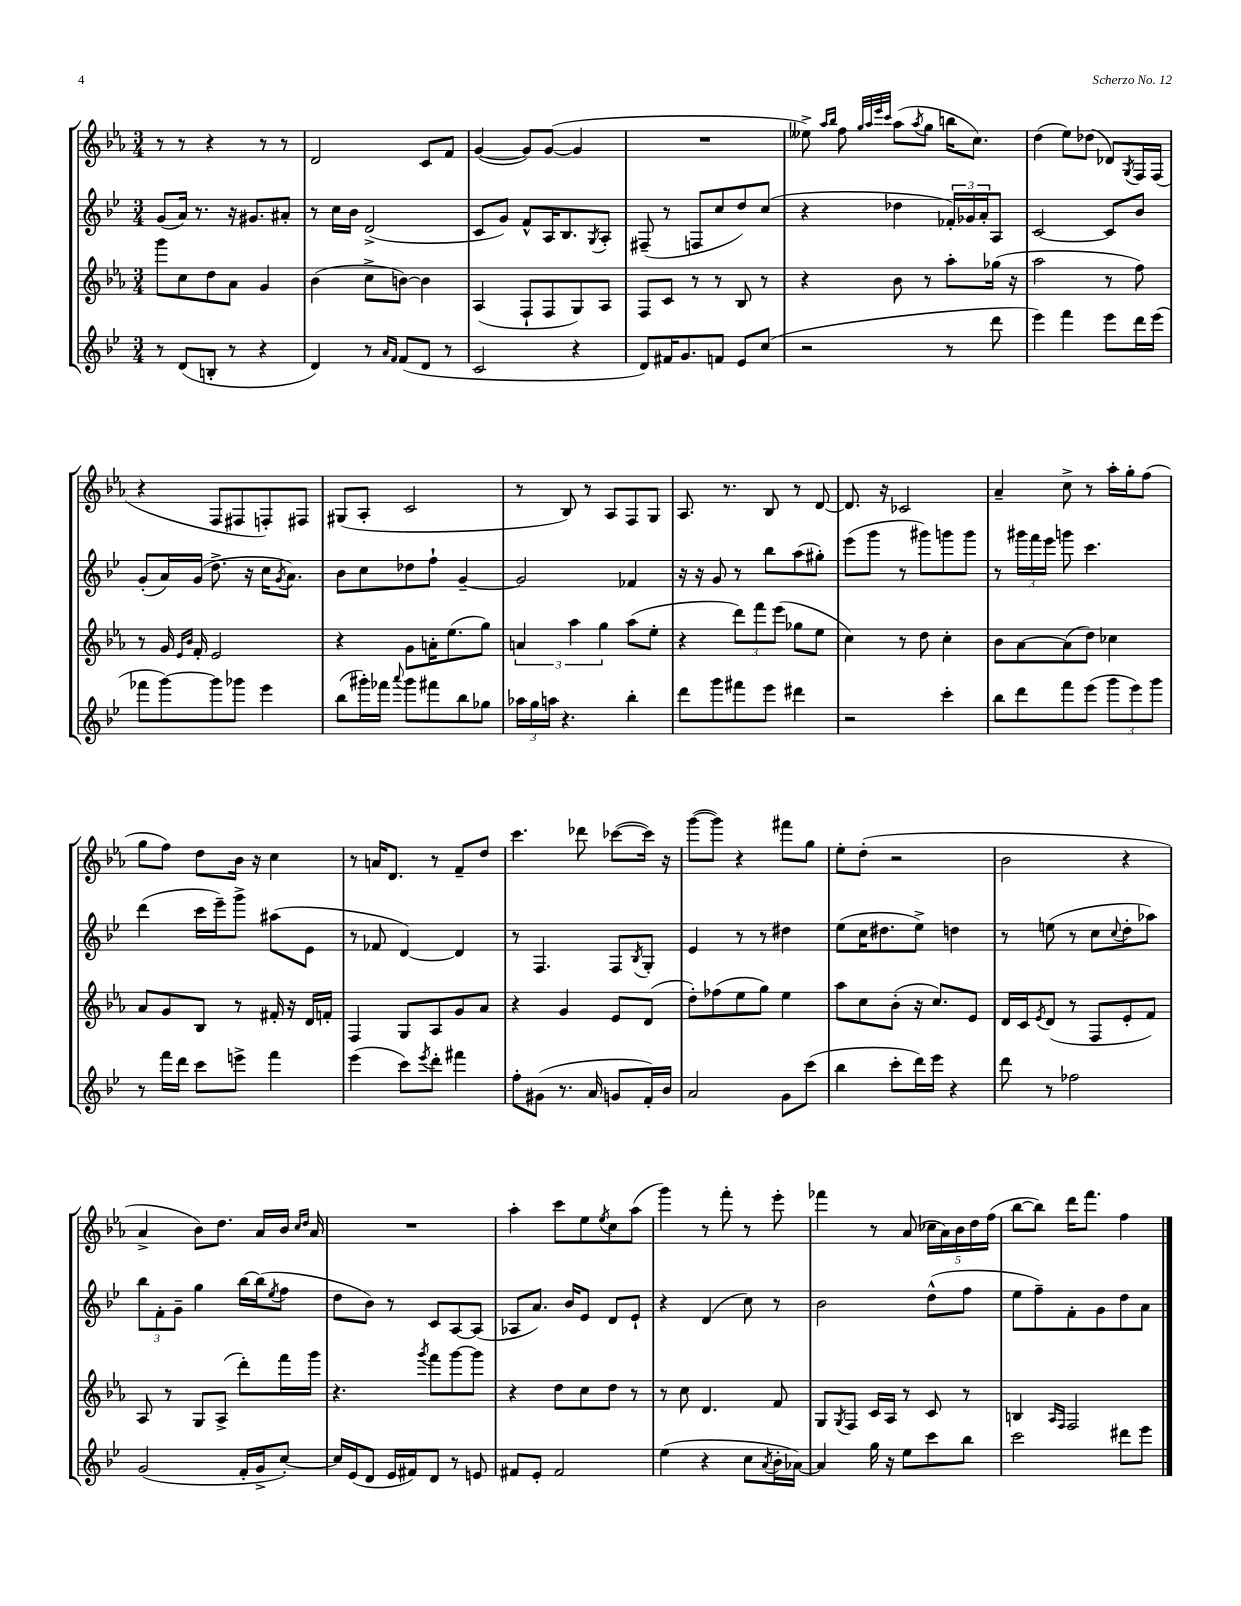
<<
\new StaffGroup <<
\new Staff = "s0" {
    \clef treble \key ees \major \numericTimeSignature \time 3/4
    r8 r8 r4 r8 r8 |
    d'2 c'8 f'8 |
    g'4~( g'8) g'8~( g'4 |
    R2. |
    eeses''8->) \grace { aes''16 bes''16 } f''8 \grace { g''32 aes''32 ees'''32 c'''32 } aes''8( \acciaccatura { aes''8 } g''8 b''16 c''8.) |
    d''4( ees''8) des''8( des'8) \acciaccatura { g8 } f16 f16( |
    r4 f8 fis8 f8-.) fis8 |
    gis8( aes8-. c'2 |
    r8 bes8) r8 aes8 f8 g8 |
    aes8. r8. bes8 r8 d'8~ |
    d'8. r16 ces'2 |
    aes'4-- c''8-> r8 aes''16-. g''16-. f''8( |
    g''8 f''8) d''8 bes'16 r16 c''4 |
    r8 a'16 d'8. r8 f'8-- d''8 |
    c'''4. des'''8 ces'''8~( ces'''16) r16 |
    g'''8~( g'''8) r4 fis'''8 g''8 |
    ees''8-. d''8-.( r2 |
    bes'2 r4 |
    aes'4-> bes'8) d''8. aes'16 bes'16 \grace { c''16 d''16 } aes'16 |
    R2. |
    aes''4-. c'''8 ees''8 \acciaccatura { ees''8 } c''8 aes''8( |
    g'''4) r8 f'''8-. r8 ees'''8-. |
    fes'''4 r8 aes'8( \tuplet 5/4 { ces''16 aes'16) bes'16 d''16 f''16( } |
    bes''8~ bes''8) d'''16 f'''8. f''4 \bar "|." |
}
\new Staff = "s1" {
    \clef treble \key bes \major \numericTimeSignature \time 3/4
    g'8( a'16) r8. r16 gis'8. ais'8-. |
    r8 c''16 bes'16 d'2->( |
    c'8 g'8) f'8-^ a16 bes8. \acciaccatura { g8 } a8-. |
    fis8--( r8 f8 c''8 d''8) c''8( |
    r4 des''4 \tuplet 3/2 { fes'16-.) ges'16 a'16-. } a8 |
    c'2~ c'8 bes'8 |
    g'8-.( a'16) g'16( d''8.-> r16 c''16 \acciaccatura { g'8 } a'8.) |
    bes'8 c''8 des''8 f''8-! g'4~-- |
    g'2 fes'4 |
    r16 r16 g'8 r8 bes''8 a''8( gis''8-.) |
    ees'''8( g'''8 r8 gis'''8) g'''8 g'''8 |
    r8 \tuplet 3/2 { gis'''16 f'''16 ees'''16 } g'''8 c'''4. |
    d'''4( c'''16 ees'''16--) g'''8-> ais''8( ees'8 |
    r8 fes'8 d'4~) d'4 |
    r8 f4. f8 \acciaccatura { bes8 } g8-. |
    ees'4 r8 r8 dis''4 |
    ees''8( c''16 dis''8. ees''8->) d''4 |
    r8 e''8( r8 c''8 \appoggiatura { c''8 } d''8-. aes''8) |
    \tuplet 3/2 { bes''8 f'8-. g'8-- } g''4 bes''16~ bes''16( \acciaccatura { ees''8 } f''8 |
    d''8 bes'8) r8 c'8 a8~ a8( |
    aes8 a'8.) bes'16 ees'8 d'8 ees'8-! |
    r4 d'4( c''8) r8 |
    bes'2 d''8-^( f''8 |
    ees''8 f''8--) f'8-. g'8 d''8 a'8 \bar "|." |
}
\new Staff = "s2" {
    \clef treble \key ees \major \numericTimeSignature \time 3/4
    g'''8 c''8 d''8 aes'8 g'4 |
    bes'4( c''8-> b'8~) b'4 |
    aes4( f8-! f8 g8) aes8 |
    f8 c'8 r8 r8 bes8 r8 |
    r4 bes'8 r8 aes''8-. ges''16( r16 |
    aes''2 r8 f''8) |
    r8 g'16 \grace { ees'16 bes'16 } f'16-. ees'2 |
    r4 g'8 a'16-. ees''8.( g''8) |
    \tuplet 3/2 { a'4 aes''4 g''4 } aes''8( ees''8-. |
    r4 \tuplet 3/2 { d'''8) f'''8 ees'''8( } ges''8 ees''8 |
    c''4) r8 d''8 c''4-. |
    bes'8 aes'8~ aes'8( d''8) ces''4 |
    aes'8 g'8 bes8 r8 fis'16-. r16 d'16 f'16-. |
    f4 g8 aes8 g'8 aes'8 |
    r4 g'4 ees'8 d'8( |
    d''8-.) fes''8( ees''8 g''8) ees''4 |
    aes''8 c''8 bes'8-.( r16 c''8.) ees'8 |
    d'16 c'16 \acciaccatura { ees'8 } d'8( r8 f8 ees'8-. f'8) |
    aes8 r8 g8 aes8->( d'''8-.) f'''16 g'''16 |
    r4. \acciaccatura { g'''8 } f'''8 g'''8~ g'''8 |
    r4 d''8 c''8 d''8 r8 |
    r8 c''8 d'4. f'8 |
    g8 \acciaccatura { g8 } f8 c'16 aes16 r8 c'8 r8 |
    b4 \grace { aes16 f16 } f2 \bar "|." |
}
\new Staff = "s3" {
    \clef treble \key bes \major \numericTimeSignature \time 3/4
    r8 d'8( b8-. r8 r4 |
    d'4) r8 \grace { a'16 f'16 } f'8( d'8 r8 |
    c'2 r4 |
    d'8) fis'16 g'8. f'8 ees'8 c''8( |
    r2 r8 d'''8 |
    ees'''4) f'''4 ees'''8 d'''16 ees'''16( |
    fes'''8 g'''8~) g'''8 ges'''8 ees'''4 |
    bes''8( gis'''16-.) fes'''16 \appoggiatura { a'''8 } gis'''8 fis'''8 bes''8 ges''8 |
    \tuplet 3/2 { aes''16 g''16 a''16 } r4. bes''4-. |
    d'''8 g'''8 fis'''8 ees'''8 dis'''4 |
    r2 c'''4-. |
    bes''8 d'''8 f'''8 ees'''8( \tuplet 3/2 { g'''8 ees'''8) g'''8 } |
    r8 f'''16 d'''16 c'''8 e'''8-> f'''4 |
    ees'''4( c'''8) \acciaccatura { ees'''8 } d'''8-. fis'''4 |
    f''8-. gis'8( r8. a'16 g'8 f'16-.) bes'16 |
    a'2 g'8 c'''8( |
    bes''4 c'''8-. d'''16) ees'''16 r4 |
    d'''8 r8 fes''2 |
    g'2( f'16-. g'16-> c''8~-.) |
    c''16 ees'16( d'8 ees'16 fis'16) d'8 r8 e'8 |
    fis'8 ees'8-. fis'2 |
    ees''4( r4 c''8 \acciaccatura { a'8 } bes'16-. aes'16~) |
    aes'4 g''16 r16 ees''8 c'''8 bes''8 |
    c'''2 dis'''8 ees'''8 \bar "|." |
}
>>
>>
\layout { \context { \Score \remove "Bar_number_engraver" } }
